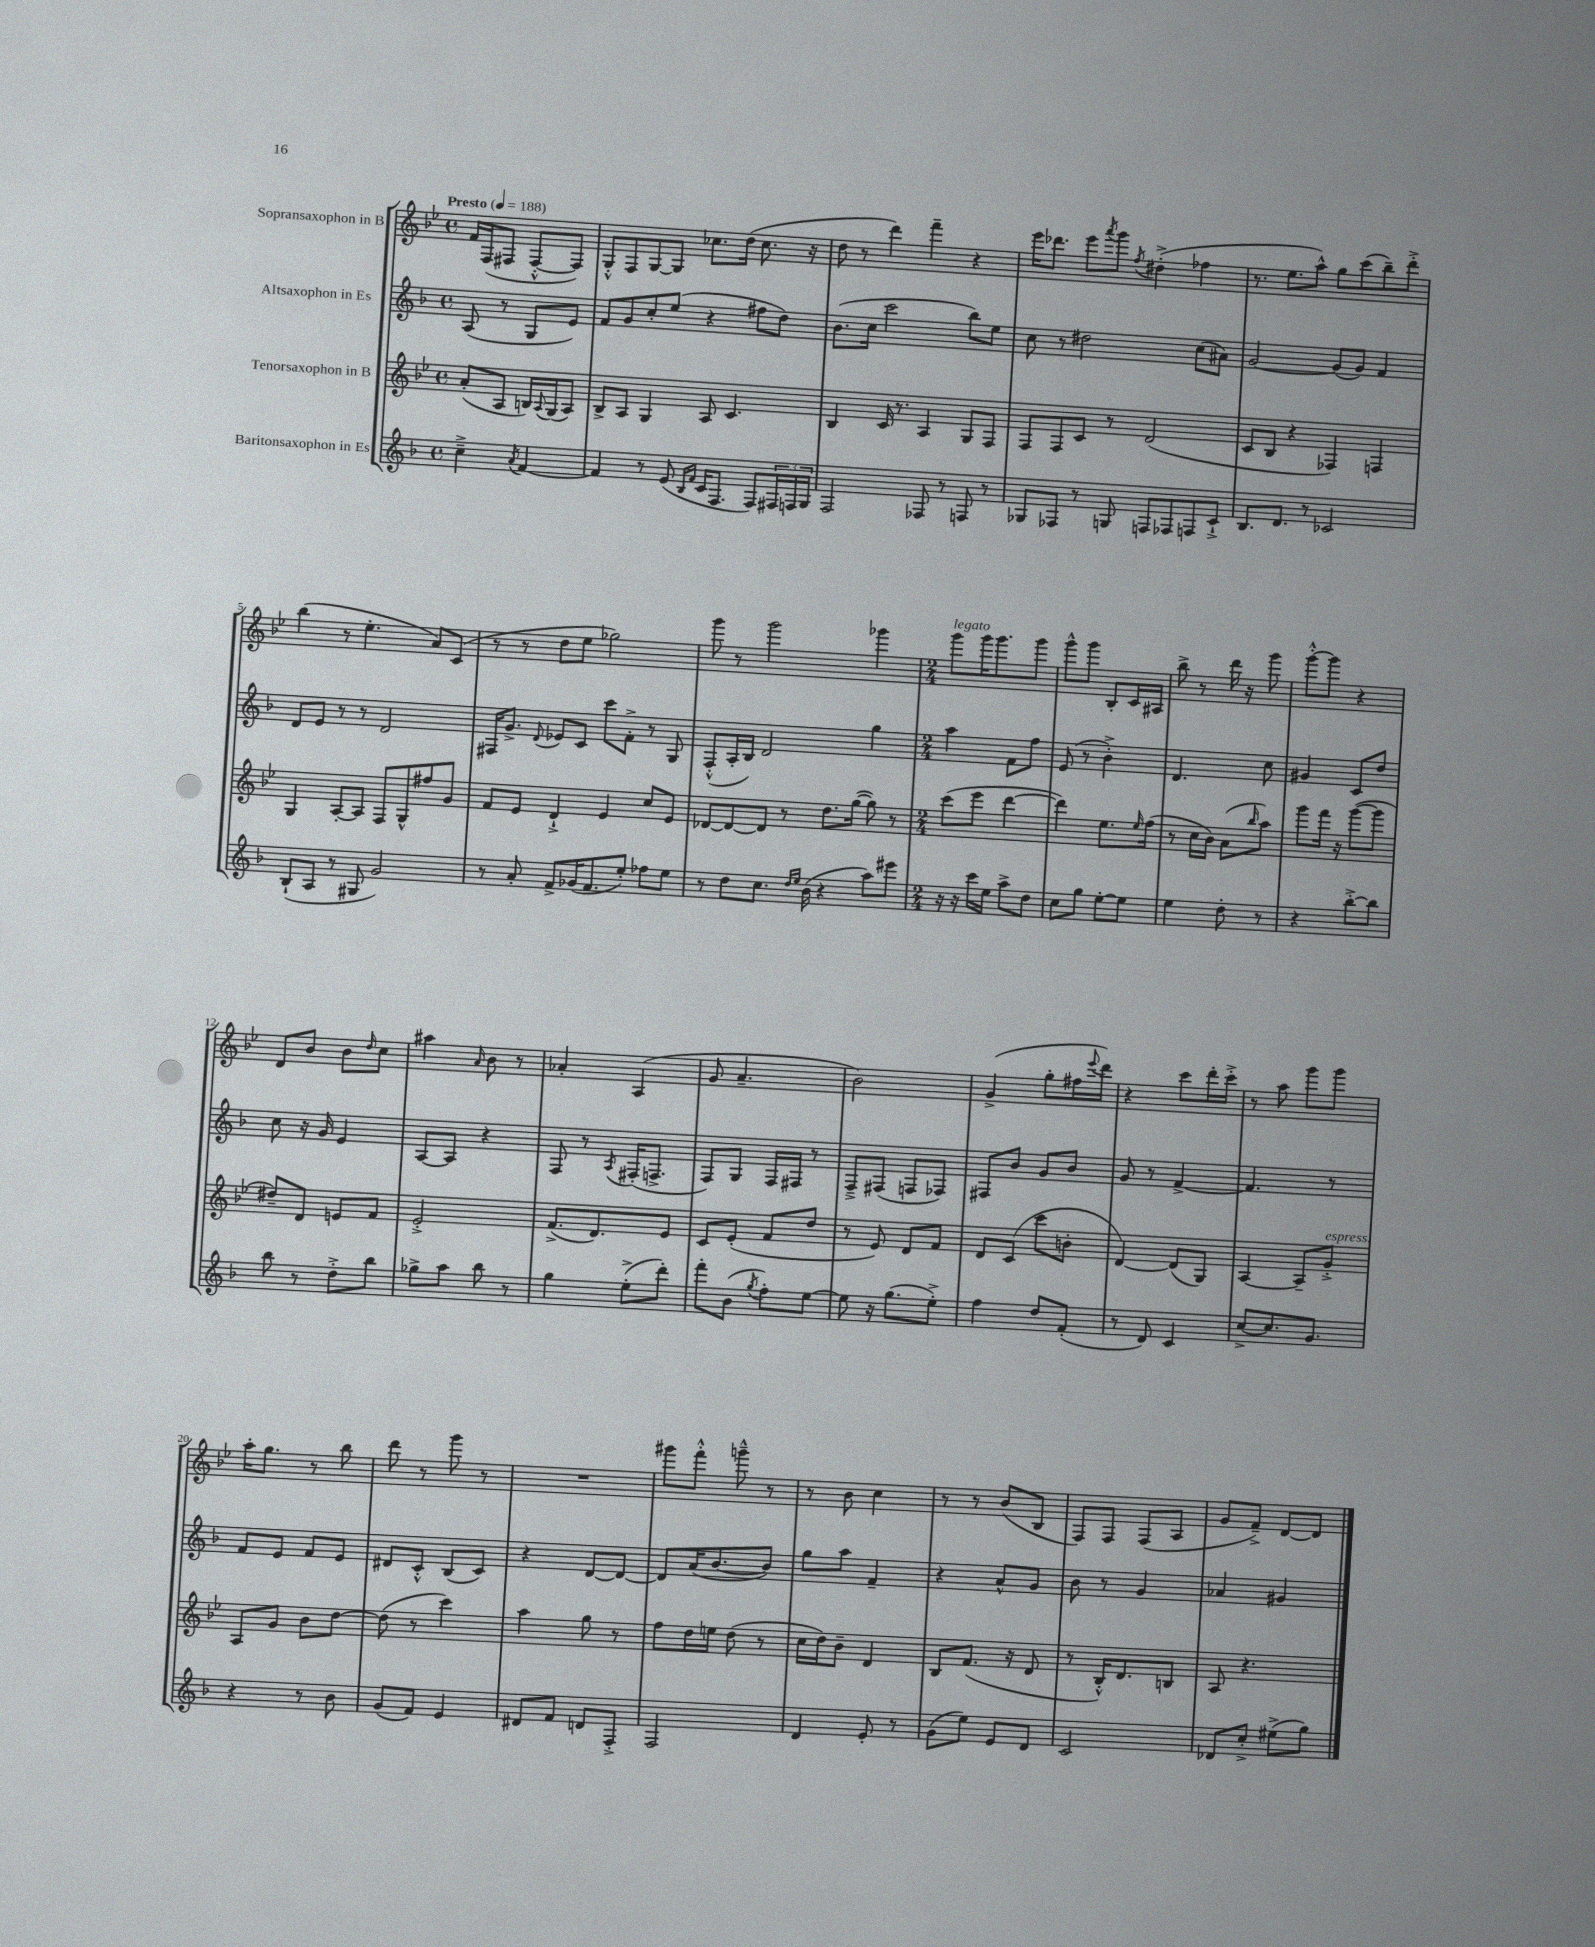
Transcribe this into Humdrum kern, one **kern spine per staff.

**kern	**kern	**kern	**kern
*part4	*part3	*part2	*part1
*staff4	*staff3	*staff2	*staff1
*I"Baritonsaxophon in Es	*I"Tenorsaxophon in B	*I"Altsaxophon in Es	*I"Sopransaxophon in B
*clefG2	*clefG2	*clefG2	*clefG2
*k[b-]	*k[b-e-]	*k[b-]	*k[b-e-]
*M4/4	*M4/4	*M4/4	*M4/4
*met(c)	*met(c)	*met(c)	*met(c)
*MM188	*MM188	*MM188	*MM188
=	=	=	=
!	!	!	!LO:TX:a:B:t=Presto
4cc~^\	(8a'/L	(8A/	16f/LL
.	.	.	(16F/J
.	8A/J	8r	8F#X/J
8qa/	.	.	.
[4f/	16Bn/LL)	8G/L	[8F#'^^/L
.	8qqA/	.	.
.	(16G/J	.	.
.	8A/J)	8e/J)	8F#/J])
=1	=1	=1	=1
4f/]	8B-^/L	8f/L	8G'^^/L
.	8A/J	8g/	8F/
8r	4G/	8cc'/	[8G/
(8e/	.	(8ee/J	8G/J]
16qqB-/LL	.	.	.
16qqf/JJ	.	.	.
16c/KL	8A/	4r	8.cc-X\L
8.F/J	.	.	.
.	4.c/	.	.
.	.	.	(16dd\Jk
8F/L)	.	8ff#X\L	8.cc-\
24F#X/L	.	8dd\J)	.
24Fn/	.	.	.
.	.	.	16r
24G/JJ	.	.	.
=2	=2	=2	=2
2F/	4B-/	(8.b-\L	8dd\
.	.	.	8r
.	.	16cc\Jk	.
.	16c/	2ccc\	4ddd\)
.	8.r	.	.
8F-X/	4A/	.	4fff~\
8r	.	.	.
8Fn/	8G/L	8bb-\L)	4r
8r	8F/J	8ee\J	.
=3	=3	=3	=3
8G-X/L	8F/L	8cc\	16eee-\KL
.	.	.	8.ddd-X\J
8F-X/J	8F/	8r	.
8r	8c/J	2dd#X\	8eee-\L
.	.	.	8qaaa/
8Gn/	8r	.	8ggg\J
.	.	.	8qff/
8Fn/L	(2d/	.	(4dd#X'^\
8F-X/	.	.	.
8Fn/	.	(8cc\L	4ff-X\
8c`^/J	.	8a#X\J)	.
=4	=4	=4	=4
8.B-/L	8c/L	[2g/	8.r
.	8B-/J	.	.
8.d/J	.	.	8.ee-\L
.	4r	.	.
8r	.	.	8aa^^\J)
2c-X/	4F-X/)	(8g/L]	8gg\L
.	.	8g/J)	(8ccc\
.	4Fn/	4f/	8bb-~\)
.	.	.	8ddd'^\J
!!LO:LB:g=z
=5	=5	=5	=5
(8B-`/L	4G/	8d/L	(4bb-\
8A/J	.	8e/J	.
8r	[8A'/L	8r	8r
8G#X/	8A/J]	8r	4.ee-'\
2g/)	8F/L	2d/	.
.	8G^^/	.	.
.	8ff#X/	.	8a/L)
.	8g/J	.	(8c/J
=6	=6	=6	=6
8r	8f/L	16F#X/KL	8r
.	.	8.g^/J	.
8a'/	8e-/J	.	8r
.	.	8qqd/	.
8f^/L	4d`^/	8e-X/L	8dd\L
(16g-X/K	.	8c/J	8ee-\J
8.f/	.	.	.
.	4e-/	8ccc\L	2gg-X\)
8ee'/J)	.	8f'^\J	.
8ff-X\L	8cc/L	8r	.
8ee\J	8e-/J	8G/	.
=7	=7	=7	=7
8r	[8d-X/L	(8F'^^/L	8ggg\
8dd\L	8d-/_	16A'/L	8r
.	.	16B-/JJ)	.
8.cc\J	8d-/J]	2d/	2ggg\
.	8r	.	.
16qqdd/LL	.	.	.
16qqee/JJ	.	.	.
(16b-\	.	.	.
4r	8.dd\L	.	.
.	([16gg\Jk	.	.
8aa\L)	8gg\])	4gg\	4ggg-X\
8eee#X\J	8r	.	.
=8	=8	=8	=8
*M2/4	*M2/4	*M2/4	*M2/4
!	!	!	!LO:TX:a:i:t=legato
16r	(8ccc\L	4aa\	8ggg\L
16r	.	.	.
16ccc\LL	8eee-\J	.	16ggg\K
16ee\JJ	.	.	8.ggg\
8aa^\L	[4ddd\	8f\L	.
8dd\J	.	8ff\J	8ggg\J
=9	=9	=9	=9
8cc\L	4ddd\])	(8e/	8ggg^^\L
8gg\J	.	8r	8ggg\J
[8ee'\L	8.ee-\L	4b-'^\)	8B-'/L
8ee\J]	.	.	16c/L
.	16qqee-/	.	.
.	(16ff\Jk	.	16A#X/JJ
=10	=10	=10	=10
4ee\	8r	4.d/	8bb-^\
.	16cc\LL	.	8r
.	16b-\JJ)	.	.
8dd'\	(8a\L	.	16ddd\
.	.	.	16r
.	16qqbb-/	.	.
8r	8aa\J)	8cc\	8ggg\
=11	=11	=11	=11
4r	8ggg\L	4g#X/	[8ggg'^^\L
.	16fff\Jk	.	8ggg\J]
.	16r	.	.
[8bb-'^\L	([8ggg\L	8c/L	4r
8bb-\J]	8ggg\J]	8dd/J	.
!!LO:LB:g=z
=12	=12	=12	=12
8bb-\	8dd#X~/L)	8cc\	8d/L
8r	8d/J	16r	8b-/J
.	.	16g/	.
8dd'^\L	8en/L	4e/	8b-\L
.	.	.	16qqdd/
8bb-\J	8f/J	.	8cc\J
=13	=13	=13	=13
8gg-X^\L	2e-'^/	[8A/L	4aa#X\
8aa\J	.	8A/J]	.
.	.	.	16qqa/
8bb-\	.	4r	8b-\
8r	.	.	8r
=14	=14	=14	=14
4gg\	(8.f^/L	8F/	4a-X'/
.	.	8r	.
.	8.d/)	.	.
.	.	8qA/	.
(8ee'^\L	.	(16F#X'/KL	(4A/
.	.	8.Fn^/J	.
8ddd'\J)	8e-/J	.	.
=15	=15	=15	=15
8fff'\L	8c/L	8F/L)	8g/
(8b-\J	(8e-'/J	8G/J	4.a~/
8qgg/	.	.	.
8ff'\L)	8f/L	16F/LL	.
.	.	16F#X/JJ	.
[8ee\J	8dd/J	8r	.
=16	=16	=16	=16
8ee\]	8r	8F~^/L	2b-\)
16r	8e-/)	(8F#X/J	.
(8.gg\L	.	.	.
.	8d/L	8Fn/L	.
8ee'^\J)	8f/J	8F-X/J)	.
=17	=17	=17	=17
4ff\	8d/L	8F#X/L	(4g^/
.	(8c/J	8b-/J	.
8dd/L	8ccc\L	8g/L	8gg'\L
(8f'/J	8bn'\J	8b-/J	16ff#X\L
.	.	.	8qqeee-/
.	.	.	16ddd\JJ)
=18	=18	=18	=18
8r	[4d/)	8g/	4r
8d/)	.	8r	.
4c/	(8d/L]	[4f^/	8ccc\L
.	8G/J)	.	16ddd'\L
.	.	.	16ccc'^\JJ
=19	=19	=19	=19
[8cc^/L	[4A/	4.f/]	8r
8.cc/]	.	.	8aa\
.	8A~/L]	.	8ggg\L
8.g/J	.	.	.
!	!LO:TX:a:i:t=espress.	!	!
.	8g'^/J	8r	8ggg\J
!!LO:LB:g=z
=20	=20	=20	=20
4r	8A/L	8f/L	16aa'\KL
.	.	.	8.gg\J
.	8g/J	8e/J	.
8r	8b-\L	8f/L	8r
8b-\	[8dd\J	8e/J	8bb-\
=21	=21	=21	=21
(8g/L	(8dd\]	8d#X/L	8ddd\
8f/J)	8r	8c'^^/J	8r
4e/	4ccc\)	(8B-/L	8ggg\
.	.	8c/J)	8r
=22	=22	=22	=22
8d#X/L	4aa\	4r	2r
8f/J	.	.	.
8dn/L	8gg\	[8d/L	.
8F'^/J	8r	8d/J_	.
=23	=23	=23	=23
2F/	8ff\L	8d/L]	8ggg#X\L
.	16dd\L	(16a/K	8fff'^^\J
.	16een\JJ	[8.b-/	.
.	(8dd\	.	8gggn~^^\
.	8r	8b-/J])	8r
=24	=24	=24	=24
4d/	16cc\LL	8gg\L	8r
.	16dd\J)	.	.
.	8b-~\J	8aa\J	8b-\
8e'/	4d/	4f~/	4cc\
8r	.	.	.
=25	=25	=25	=25
(8g\L	8B-/L	4r	8r
8ee\J)	(8.f/J	.	8r
8e/L	.	8a^^/L	(8b-/L
.	16r	.	.
8d/J	8d/	8g/J	8B-/J
=26	=26	=26	=26
2c/	8r	8b-\	8F/L)
.	16B-'^^/KL)	8r	8F/J
.	8.d/	.	.
.	.	4g/	(8F/L
.	8Bn/J	.	8A/J
=27	=27	=27	=27
8d-X/L	8A/	4a-X/	8g/L
8cc'^/J	4.r	.	8f~^/J)
(8ee#X^\L	.	4g#X/	[8d/L
8gg\J)	.	.	8d/J]
==	==	==	==
*-	*-	*-	*-
